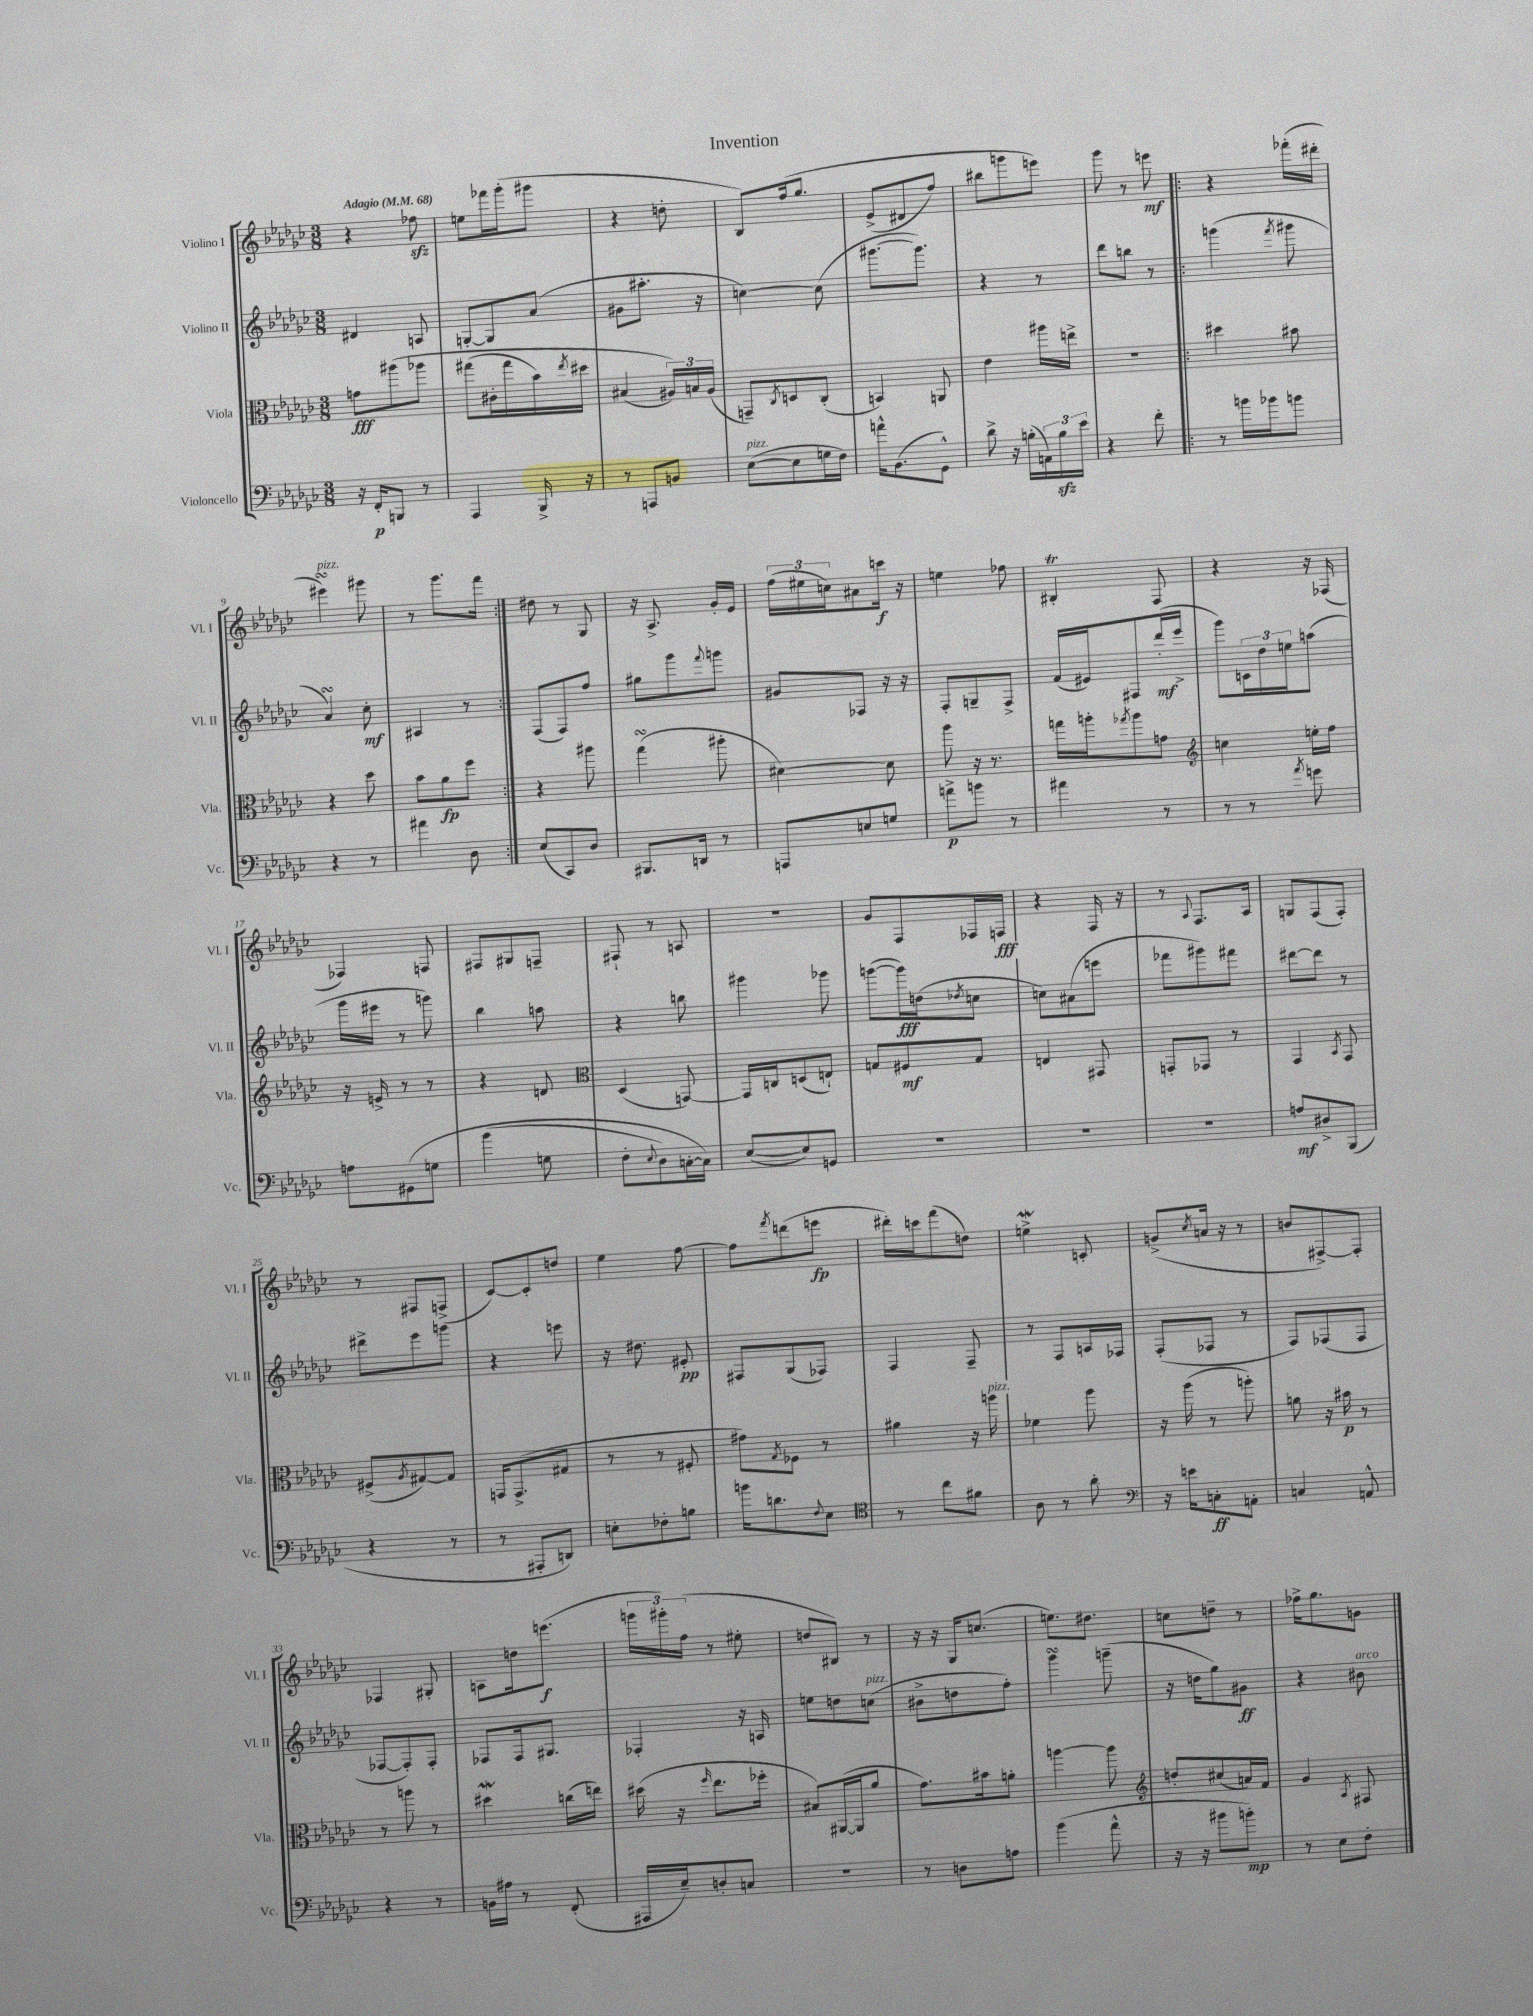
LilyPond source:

\header { title = "Invention" }
<<
\new StaffGroup <<
\new Staff = "s0" \with { instrumentName = "Violino I" shortInstrumentName = "Vl. I" } {
    \clef treble \key ges \major \numericTimeSignature \time 3/8 \tempo "Adagio" 4 = 68
    r4 fes''8\sfz |
    e''8 fes'''16 ges'''16-.( gis'''8 |
    r4 d''8-. |
    bes8) f''16\( ges''8. |
    ees'8->( dis'8 f''8) |
    bis''8 g'''8 e'''8\) |
    ges'''8 r8 e'''8\mf |
    \repeat volta 2 { r4 fes'''16-.( dis'''16-. |
    eis'''4\turn^\markup { \italic "pizz." }) gis'''8 |
    r8 ges'''8. f'''16 | }
    dis''8 r8 ges8 |
    r16 aes8.-> ges'16-. ees'16 |
    \tuplet 3/2 { f''16( eis''16 c''16) } ais'8 c'''16\f r16 |
    e''4 fes''8 |
    bis4-.\trill f8 |
    r4 r16 fes16( |
    fes4) f8 |
    fis8 gis8 f8-- |
    fis8-! r8 a8 |
    R4. |
    ges'8 f8 fes16 f16\fff |
    r4 f16 r16 |
    r8 \appoggiatura { aes8 } f8. aes16 |
    g8 f8( f8-.) |
    r8 fis8 f8->( |
    ces'8~) ces'8-. d''8 |
    ees''4 f''8~ |
    f''8 \acciaccatura { f'''8 } d'''8( e'''8\fp |
    dis'''16-.) c'''16 f'''8( d''8) |
    e''4->\mordent c'8-. |
    g'8->( \acciaccatura { ces''8 } a'16 r16 r8 |
    b'8 fis8~->) fis8-. |
    fes4 gis8-. |
    a8 d''16 e'''8.\f( |
    \tuplet 3/2 { g'''16 gis'''16-.) f''16( } r8 eis''8-. |
    d''8 bis8) r8 |
    r16 r16 ges16 c''8.( |
    e''8.) dis''8. |
    c''8 d''8-- r8 |
    fes''16-> ges''8. g'8 \bar "|." |
}
\new Staff = "s1" \with { instrumentName = "Violino II" shortInstrumentName = "Vl. II" } {
    \clef treble \key ges \major \numericTimeSignature \time 3/8
    dis'4 a8 |
    g8~-. g8 aes'8( |
    gis'8 ais''8.-. r16 |
    c''4~) c''8( |
    gis'''8.~ gis'''8.) |
    r4 r8 |
    des'''8 b''8 r8 |
    \repeat volta 2 { g'''4( \acciaccatura { f'''8 } gis'''8 |
    aes'4\turn) ces''8-.\mf |
    ais4 r8 | }
    f8( f8) f''8 |
    gis''8 ges'''8 \appoggiatura { f'''8 } g'''8 |
    gis'8 fes8 r16 r16 |
    f8-. g8-- f8-> |
    f'16( eis'16) fis8 des'''16-.\mf( ees'''16-> |
    ges'''8) \tuplet 3/2 { c'16 des''16 e''16 } a''8( |
    ges'''16 eis'''16 r8 g'''8) |
    bes''4 a''8 |
    r4 b''8 |
    gis'''4 ges'''8 |
    g'''8~( g'''16\fff) d''16( \acciaccatura { des''8 } c''8 |
    c''8) ais'8( e'''8 |
    fes'''8 gis'''8) fis'''8 |
    dis'''8~ dis'''8 r8 |
    dis'''8-> ees'''8 g'''8 |
    r4 e'''8 |
    r16 dis''8. eis'8-.\pp |
    fis8 ges8( fes8) |
    f4 f8-- |
    r8 f8 a16 fes16 |
    f8-.( fes8 r8 |
    f8) fes8( fes8 |
    fes8~ fes8-.) fes8-. |
    fes8 fes16 gis8. |
    fes4-. r16 a16 |
    e''8 d''8 c''8^\markup { \italic "pizz." }( |
    bis'8-> d''8 f''8-.) |
    ges'''4\turn g'''8--( |
    r16 d''16 ges''8) gis'8\ff |
    r4 bis'8^\markup { \italic "arco" } \bar "|." |
}
\new Staff = "s2" \with { instrumentName = "Viola" shortInstrumentName = "Vla." } {
    \clef alto \key ges \major \numericTimeSignature \time 3/8
    g'8\fff ais''8\( aes''8 |
    gis''8( cis'16-. gis''16 bes'16) \acciaccatura { ees''8 } dis''16 |
    bis4( \tuplet 3/2 { ais16)\) b16 ais16( } |
    g,8--) \acciaccatura { ces8 } d8 ces8-.( |
    b,4) a,8 |
    ees'4 ais''16 e''16-> |
    R4. |
    \repeat volta 2 { dis''4 bis'8 |
    r4 des''8 |
    bes'8 aes'8\fp f''8 | }
    r4 ais''8 |
    ges''4\turn( ais''8-. |
    dis'4~) dis'8 |
    aes''8 r16 r8. |
    g''16 a''16-. \acciaccatura { ges''8 } a''8 g'8 |
    \clef treble c''4 e''16-. f''16 |
    r16 e'16-> r8 r8 |
    r4 d'8 |
    \clef alto des4( g,8~) |
    g,16 c16 d8( e8-!) |
    g8 fis8\mf g8 |
    e4 gis,8 |
    g,8-. ges,8 r8 |
    ges,4 \acciaccatura { bes,8 } ges,8 |
    fis8->( \acciaccatura { aes8 } gis8~) gis8 |
    g,16 g,8.->( gis8 |
    r8 r8 fis8-. |
    gis'8) \acciaccatura { ges8 } fes8 r8 |
    ais'4 r16 a''16^\markup { \italic "pizz." } |
    fes'4 aes''8 |
    r16 aes''16( r8 a''8-.) |
    a'8 r16 bis'16\p r8 |
    r8 a''8 r8 |
    dis''4\mordent c''16( e''16) |
    dis''16( r16 \grace { f''16 } ees''8. fes''16-. |
    bis8) ais,16~( ais,16 aes'8 |
    ges'8.) bis'16 a'8-. |
    a''4~ a''8 |
    \clef treble d''8-. cis''8( a'16) f'16 |
    ges'4 \acciaccatura { aes8 } fis8 \bar "|." |
}
\new Staff = "s3" \with { instrumentName = "Violoncello" shortInstrumentName = "Vc." } {
    \clef bass \key ges \major \numericTimeSignature \time 3/8
    r16 f,16-.\p b,,8 r8 |
    aes,,4 bes,,16-> r16 |
    r8 a,,8 b,8 |
    ees8~^\markup { \italic "pizz." }( ees8 g16 f16) |
    a'16-^ bes,8.( ges,8-^) |
    des'8-> r16 b16-.( \tuplet 3/2 { a,16) b16\sfz ees'16 } |
    r4 f'8-. |
    \repeat volta 2 { r8 b'16 bes'16 b'8 |
    r4 r8 |
    ais'4 des8 | }
    ees8( ces,8) des8 |
    bis,,8. d,16 r8 |
    a,,8 e8 g8 |
    a'8->\p b'8 r8 |
    ais'4 r8 |
    r8 r8 \acciaccatura { aes'8 } g'8 |
    a8 gis,8\( g8 |
    bes'4( g8 |
    f8-. \appoggiatura { ees8 } des8) c16~-. c16\) |
    ees8~( ees8) g,8 |
    R4. |
    R4. |
    R4. |
    a8\mf dis8-> bes,,8( |
    r4 r8 |
    r8 ais,,8-. d,8) |
    e8-. fes8-. b8 |
    b'16 d'8. \appoggiatura { f8 } ees8 |
    \clef tenor r8 ces''8 fis'8 |
    aes8 r8 aes'8-. |
    \clef bass r16 e'16 c8-.\ff a,8-. |
    c4 a,8-^ |
    r4 r8 |
    b,16 ais16 r8 f,8-.( |
    ais,,16 ees16--) d8-. c8 |
    R4. |
    r8 d8 a8 |
    bes'4( aes'8-^ |
    r16 r16 bis'8 b'8-.\mp) |
    r8 ees8 f8-. \bar "|." |
}
>>
>>
